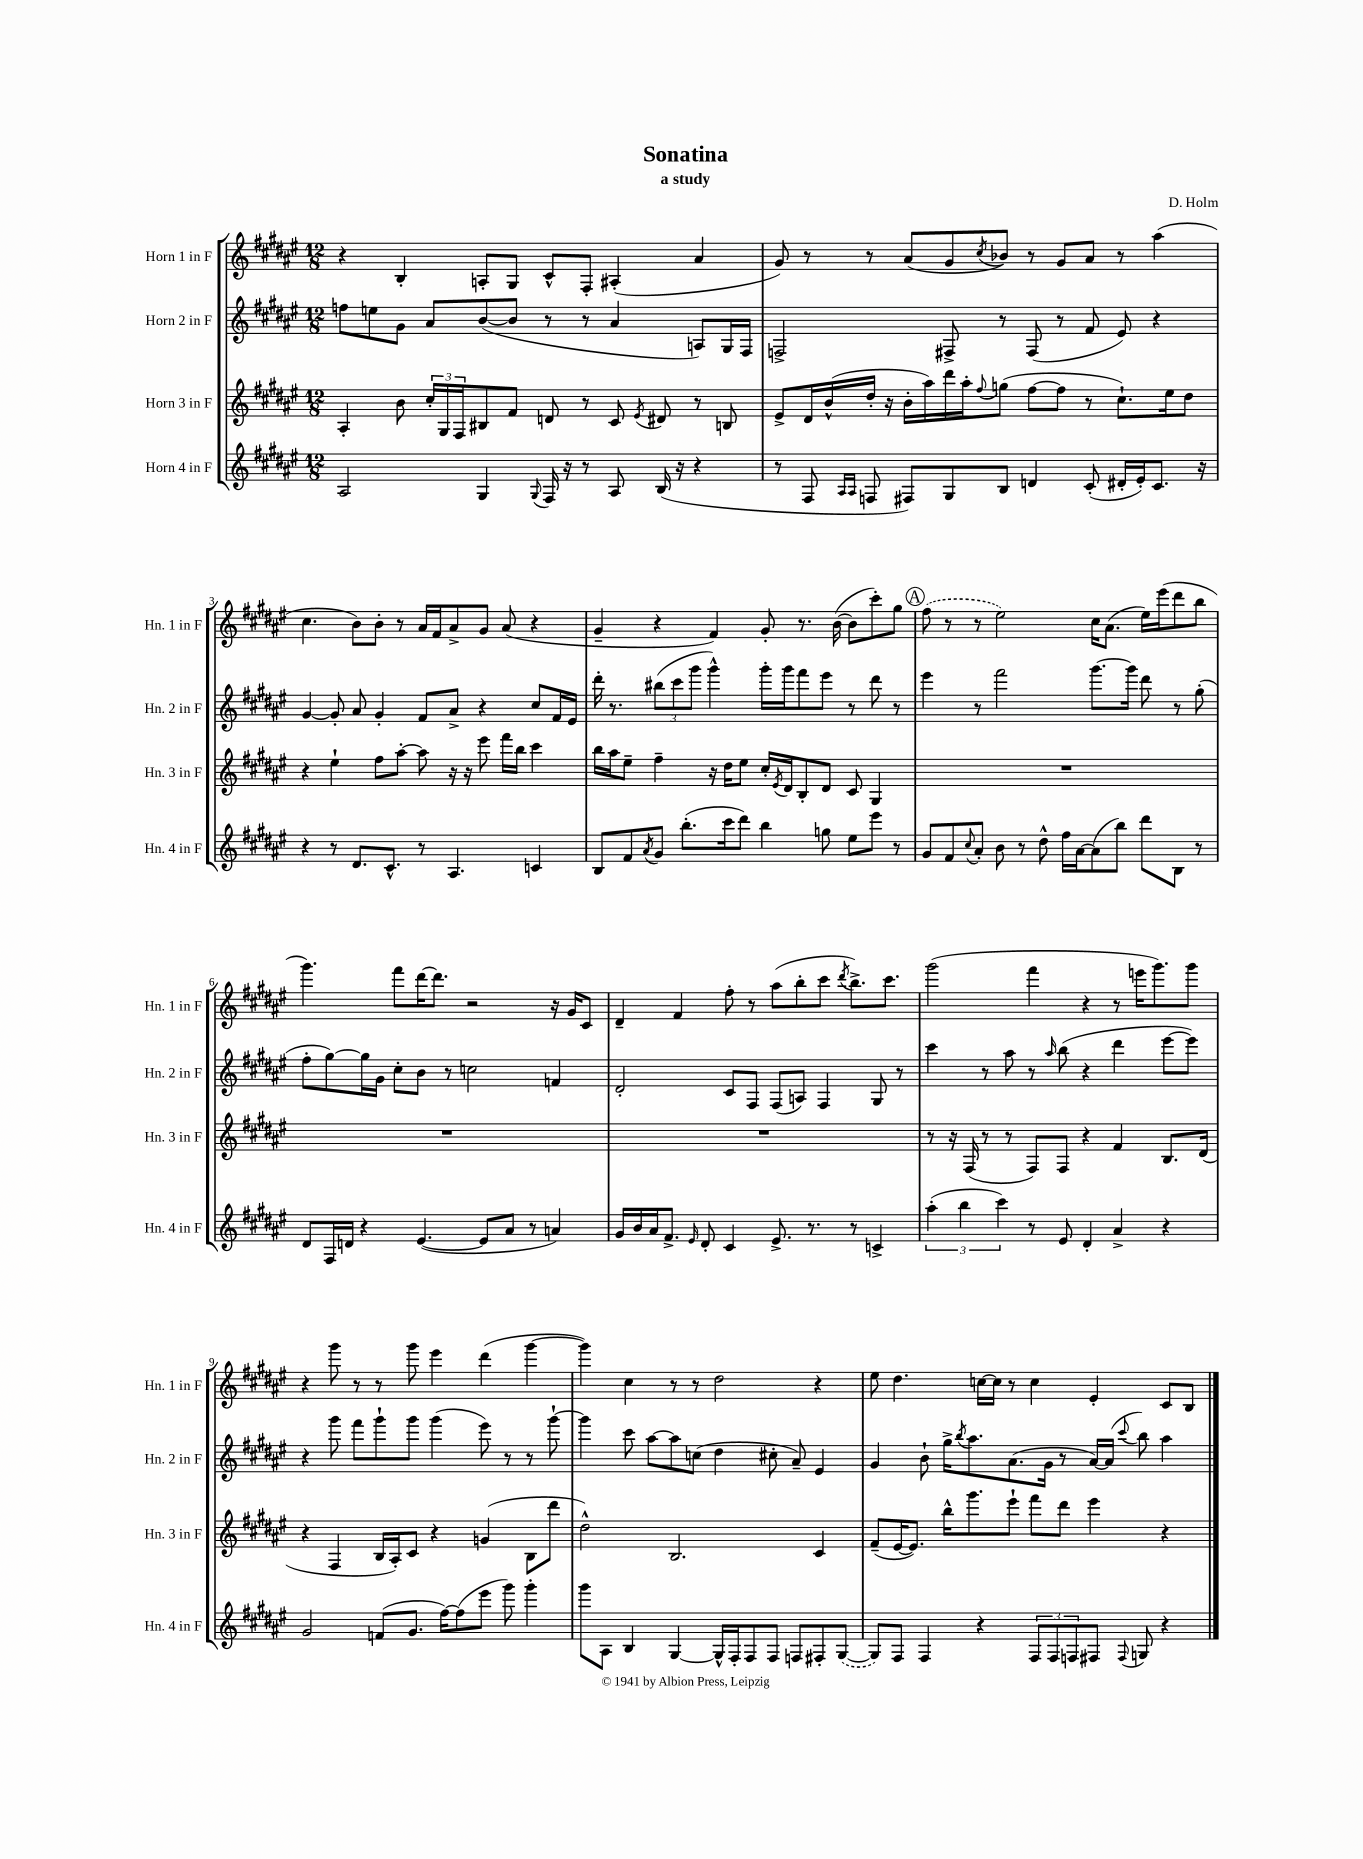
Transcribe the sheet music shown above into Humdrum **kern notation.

**kern	**kern	**kern	**kern
*staff4	*staff3	*staff2	*staff1
*clefG2	*clefG2	*clefG2	*clefG2
*k[f#c#g#d#a#e#]	*k[f#c#g#d#a#e#]	*k[f#c#g#d#a#e#]	*k[f#c#g#d#a#e#]
*M12/8	*M12/8	*M12/8	*M12/8
2A#/	4A#'/	8ff\L	4r
.	.	8ee\	.
.	8b\	8g#\J	4B'/
.	24cc#'/LL	8a#/L	.
.	24G#/	.	.
.	24F#/J	.	.
4G#/	8B#/	([8b/	8A'/L
.	8f#/J	8b/]J	8G#/J
8qqG#/	.	.	.
16F#/	8d/	8r	8c#^^/L
16r	.	.	.
8r	8r	8r	8F#'/J
8A#/	8c#/	4a#/	(4A#'/
.	8qe#/	.	.
(16B/	8d#/	.	.
16r	.	.	.
4r	8r	8A/L)	4a#/
.	8B/	16G#/L	.
.	.	16F#/JJ	.
=	=	=	=
8r	8e#^/L	2F^/	8g#/)
8F#/	16d#/L	.	8r
.	(16b^^/	.	.
16qqA#/LL	.	.	.
16qqA#/JJ	.	.	.
8F/	16dd#'/JJ	.	8r
.	16r	.	.
8F#/L)	16b'\LL	.	(8a#/L
.	16aa#\)	.	.
8G#/	16ddd#\	8F#^/	8g#/
.	16aa#'\J	.	.
.	8qqff#/	.	8qcc#/
8B/J	(8gg\J	8r	8b-/J)
4d/	[8ff#\L	(8F#/	8r
.	8ff#\]J	8r	8g#/L
(8c#'/	8r	8f#/	8a#/J
16d#'/LL	8.cc#`\L)	8e#/)	8r
16e#'/J)	.	.	.
8.c#/J	.	4r	(4aa#\
.	16ee#\k	.	.
.	8dd#\J	.	.
16r	.	.	.
=	=	=	=
4r	4r	[4g#/	4.cc#\
8r	4ee#`\	8g#'/]	.
8.d#/L	.	8a#/	8b\L)
.	8ff#\L	4g#'/	8b'\J
8.c#^^/J	.	.	.
.	[8aa#'\J	.	8r
8r	8aa#\]	8f#/L	16a#/LL
.	.	.	16f#/J
4.A#/	16r	8a#^/J	8a#^/
.	16r	.	.
.	8eee#\	4r	8g#/J
.	16fff#\LL	.	(8a#/
.	16bb\JJ	.	.
4c/	4ccc#\	8cc#/L	4r
.	.	16f#/L	.
.	.	16e#/JJ	.
=	=	=	=
8B/L	16bb\LL	16ddd#'\	4g#~/
.	16aa#\J	8.r	.
8f#/	8ee#~\J	.	.
8qa#/	.	.	.
8g#/J	4ff#~\	(12bb#\L	4r
.	.	12ccc#\	.
(8.bb'\L	.	.	.
.	.	12ggg#\J	.
.	16r	4ggg#^^\)	4f#/)
16ccc#\k	16dd#\LK	.	.
8ddd#\J)	8ee#\J	.	.
4bb\	16cc#'/LL	16ggg#'\LL	8g#'/
.	8qe#/	.	.
.	16d#/J	16ggg#\J	.
.	8B'/	8fff#\	8.r
8gg\	8d#/J	8eee#\J	.
.	.	.	([16b\
8ee#\L	8c#/	8r	8b\]L
8eee#\J	4G#/	8ddd#\	8ccc#'\)
8r	.	8r	8gg#\J
=	=	=	=
8g#/L	1.r	4eee#\	(8ff#\
8f#/	.	.	8r
8qqcc#/	.	.	.
8a#'/J	.	8r	8r
8b\	.	2fff#\	2ee#\)
8r	.	.	.
8dd#^^\	.	.	.
16ff#\LL	.	.	.
[16a#\J	.	.	.
(8a#\]	.	[8.ggg#\L	16cc#\LK
.	.	.	(8.a#\J
8bb\J)	.	.	.
.	.	16ggg#\]Jk	.
8ddd#\L	.	8ddd#\	16ee#\LL)
.	.	.	(16eee#\J
8B\J	.	8r	8ddd#\
8r	.	(8gg#'\	8bb\J
=	=	=	=
8d#/L	1.r	8ff#'\L	4.ggg#\)
16F#/L	.	[8gg#\)	.
16d/JJ	.	.	.
4r	.	16gg#\]L	.
.	.	16g#\JJ	.
.	.	8cc#'\L	8fff#\L
([4.e#/	.	8b\J	[16ddd#\K
.	.	.	8.ddd#\]J
.	.	8r	.
.	.	2cc\	2r
8e#/]L	.	.	.
8a#/J	.	.	.
8r	.	.	.
4a/)	.	4f/	16r
.	.	.	16g#/LK
.	.	.	8c#/J
=	=	=	=
16g#/LL	1.r	2d#'/	4d#~/
16b/	.	.	.
16a#/J	.	.	.
8.f#^/J	.	.	.
.	.	.	4f#/
16qqe#/	.	.	.
8d#'/	.	.	.
4c#/	.	8c#/L	8ff#'\
.	.	8F#/J	8r
8.e#^/	.	(8F#/L	(8aa#\L
.	.	8A/J)	8bb'\
8.r	.	.	.
.	.	4F#/	8ccc#\J
.	.	.	8qddd#/
8r	.	.	8.bb^\L)
4c^/	.	8G#/	.
.	.	.	8.ccc#\J
.	.	8r	.
=	=	=	=
(6aa#'\	8r	4ccc#\	(2ggg#\
.	16r	.	.
6bb\	.	.	.
.	(16F#/	.	.
.	8r	8r	.
6ccc#\)	.	.	.
.	8r	8aa#\	.
8r	8F#/L)	8r	4fff#\
.	.	16qqaa#/	.
8e#/	8F#/J	(8bb\	.
4d#'/	4r	4r	4r
4a#^/	4f#/	4ddd#\	8r
.	.	.	16eee\LK
.	.	.	8.ggg#\)
4r	8.B/L	[8eee#\L	.
.	.	8eee#\]J)	8ggg#\J
.	(16d#/Jk	.	.
=	=	=	=
2g#/	4r	4r	4r
.	4F#/	8ggg#\	8ggg#\
.	.	8fff#\L	8r
(8f/L	16B/LL	8ggg#`\	8r
.	16A#'/J)	.	.
8.g#/J	8c#/J	8ggg#\J	8ggg#\
.	4r	(4ggg#\	4eee#\
[16ff#\LK)	.	.	.
(8ff#\]	.	.	.
8eee#\J	(4g/	8eee#\)	(4ddd#\
8ggg#\)	.	8r	.
4ggg#'\	8B\L	8r	[4ggg#\
.	8ddd#\J	[8ggg#`\	.
=	=	=	=
8ggg#\L	2dd#^^\)	4ggg#\]	4ggg#\])
8A#\J	.	.	.
4B/	.	8ccc#\	4cc#\
.	.	[8aa#\L	.
[4G#/	2.B/	8aa#\]	8r
.	.	(8cc\J	8r
16G#^^/]LL	.	4dd#\	2dd#\
16F#'/J	.	.	.
8F#/	.	.	.
8F#/J	.	8cc#'\	.
8F/L	.	8a#~/)	.
8F#'/	4c#/	4e#/	4r
([8G#/J	.	.	.
=	=	=	=
8G#/]L)	(8f#~/L	4g#/	8ee#\
8F#/J	[16e#/K	.	4.dd#\
.	8.e#/]J)	.	.
4F#/	.	8b`\	.
.	16bb^^\LK	16gg#^\LK	.
.	.	8qbb/	.
.	8.ggg#\	8.aa#\	.
4r	.	.	[16cc\LL
.	.	.	16cc\]JJ
.	8eee#`\J	(8.a#\	8r
12F#/L	8fff#\L	.	4cc\
.	.	16g#\Jk	.
12F#/	.	.	.
.	8ddd#\J	8r	.
12F/	.	.	.
8F#/J	4eee#\	[16a#/LL)	4e#'/
.	.	(16a#/]JJ	.
8qqF#/	.	8qqccc#/	.
8G/	.	8bb\)	.
4r	4r	4aa#\	8c#/L
.	.	.	8B/J
==	==	==	==
*-	*-	*-	*-
